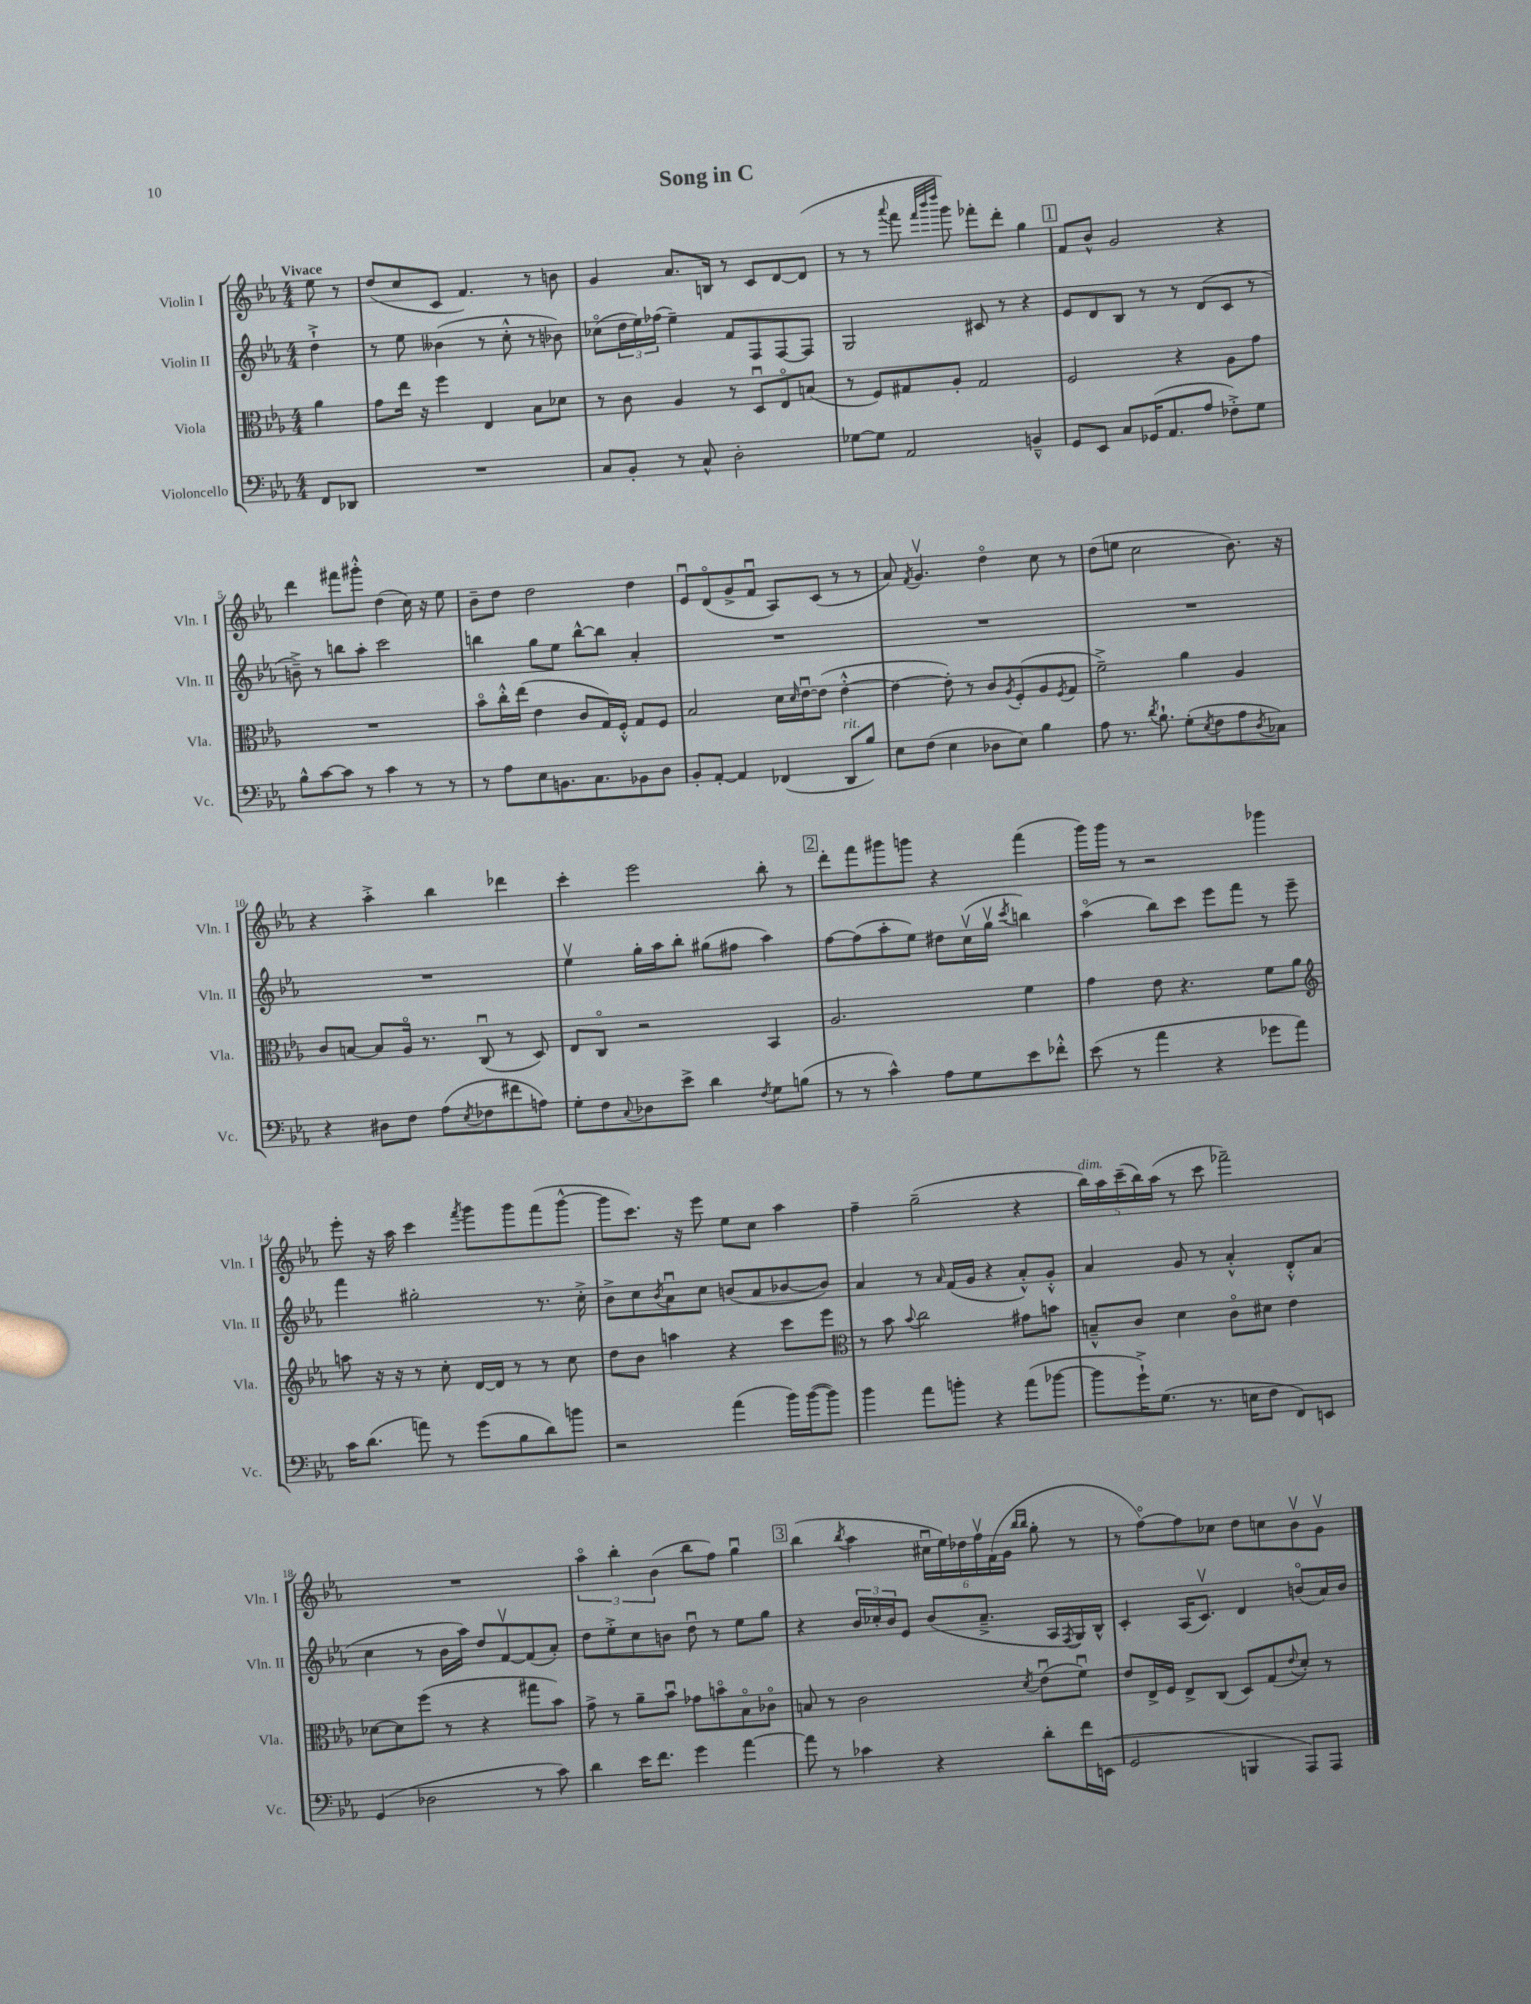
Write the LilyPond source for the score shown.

\header { title = "Song in C" }
<<
\new StaffGroup <<
\new Staff = "s0" \with { instrumentName = "Violin I" shortInstrumentName = "Vln. I" } {
    \clef treble \key ees \major \numericTimeSignature \time 4/4 \partial 4 \tempo "Vivace"
    ees''8 r8 |
    d''8( c''8 c'8 f'4.) r8 b'8 |
    g'4 aes'8. b16 r8 c'8 d'8~ d'8( |
    r8 r8 \appoggiatura { aes'''8 } f'''8 \grace { f'''32 bes'''32 d''''32 } g'''8) fes'''8-. d'''8-. g''4 |
    \mark \markup { \box "1" } f'8 bes'8-^ g'2 r4 |
    d'''4 fis'''8 gis'''8-.-^ d''4( c''16) r16 ees''8 |
    bes'8-- d''8 d''2 d''4 |
    ees'8\downbow d'8\flageolet( g'8-> f'8\downbow aes8) c'8( r8 r8 |
    aes'8) \acciaccatura { f'8 } g'4.\upbow d''4\flageolet c''8 r8 |
    d''8( e''8 c''2 bes'8.) r16 |
    r4 aes''4-.-> bes''4 des'''4 |
    c'''4-. ees'''2 bes''8-. r8 |
    \mark \markup { \box "2" } d'''8-. f'''8 gis'''8 g'''8 r4 f'''4( |
    g'''16) g'''16 r8 r2 ges'''4 |
    ees'''8-. r16 aes''16 c'''4 \acciaccatura { f'''8 } g'''8 g'''8 f'''8( g'''8~-^ |
    g'''8 c'''8.) r16 ees'''8 ees''8 c''8 aes''4 |
    f''4-- g''2--( r4 |
    \tuplet 5/4 { bes''16^\markup { \italic "dim." }) aes''16 c'''16--( bes''16) aes''16( } r8 c'''8 fes'''2--) |
    R1 |
    \tuplet 3/2 { aes''4\flageolet bes''4-. bes'4( } bes''8 f''8) g''4\downbow |
    \mark \markup { \box "3" } bes''4( \acciaccatura { bes''8 } aes''4 \tuplet 6/4 { cis''16\downbow ees''16) des''16 f''16\upbow f'16( g'16 } \grace { bes''16 bes''16 } g''8-. r8 |
    r8 f''8~\flageolet) f''8 ces''8 d''8 c''8 bes'8\upbow g'8\upbow \bar "|." |
}
\new Staff = "s1" \with { instrumentName = "Violin II" shortInstrumentName = "Vln. II" } {
    \clef treble \key ees \major \numericTimeSignature \time 4/4 \partial 4
    d''4-!-> |
    r8 ees''8 beses'4( r8 c''8-.-^ r8 bes'8) |
    ces''8\flageolet( \tuplet 3/2 { d''16 ees''16) fes''16( } ees''4--) f'8 f8 f8~ f8 |
    g2 cis'8 r8 r4 |
    \mark \markup { \box "1" } ees'8 d'8 bes8 r8 r8 d'8( c'8 r8 |
    b'8--->) r8 b''8 aes''8-. c'''2 |
    b''4 g''8 ees''8 b''8~-^ b''8 aes'4-. |
    R1 |
    R1 |
    R1 |
    R1 |
    ees''4\upbow g''16-. aes''16 bes''8-. gis''8( fis''8 aes''4) |
    \mark \markup { \box "2" } f''8~ f''8( aes''8-. ees''8) dis''8 c''16\upbow( g''16\upbow \acciaccatura { c'''8 } b''4) |
    aes''4\flageolet( bes''8) c'''8 ees'''8 f'''8 r8 ees'''8-- |
    f'''4 gis''2-. r8. c''16-.-> |
    bes'8-> c''8 \acciaccatura { bes'8 } aes'8\downbow c''8 b'8( aes'8 bes'8~ bes'8) |
    aes'4 r8 \grace { aes'16 } f'16( g'16 r4 aes'8-.-^) g'8-.-^ |
    aes'4 g'8 r8 aes'4-.-^ d'8-.-^ aes'8( |
    c''4 r8 bes'16 aes''16) d''8 f'8~\upbow f'8( aes'8-.) |
    d''8 ees''8-.-> c''8 b'8 d''8\downbow r8 ees''8 g''8 |
    \mark \markup { \box "3" } r4 \tuplet 3/2 { bes'16 ces''16-. bes'16 } ees'8 bes'8( aes'8.---> aes16 \acciaccatura { f8 } g16) bes16-^ |
    c'4-. aes16( c'8.\upbow) d'4 b'8\flageolet( aes'16) b'16 \bar "|." |
}
\new Staff = "s2" \with { instrumentName = "Viola" shortInstrumentName = "Vla." } {
    \clef alto \key ees \major \numericTimeSignature \time 4/4 \partial 4
    aes'4 |
    g'8 ees''16 r16 f''4 ees4 bes8 des'8 |
    r8 c'8 aes4 r8 d8\downbow ees8\flageolet b8( |
    r8 f8) gis8 aes8-. gis2 |
    \mark \markup { \box "1" } f2 r4 aes8 g'8 |
    R1 |
    bes'8\flageolet c''16-.-^ ees''16( ees'4 c'8 g16) f16-.-^ g8 f8 |
    bes2 d'16 \grace { d'16 } ees'16~\downbow ees'8( ees'4~-.-^ |
    ees'4~ ees'8-.) r8 c'8 \acciaccatura { aes8 } f8-.( aes8 \acciaccatura { f8 } g8 |
    f'2--->) aes'4 aes4 |
    c'8 b8~ b8 aes16\flageolet r8. c8\downbow( r8 d8) |
    ees8 c8\flageolet r2 bes,4 |
    \mark \markup { \box "2" } aes2. f'4 |
    g'4 ees'8 r4. f'8 aes'8 |
    \clef treble a''8 r16 r16 r8 c''8-. d'16~ d'16 r8 r8 c''8 |
    d''8 bes'8 a''4 r4 c'''8 ees'''8 |
    \clef alto r8 bes'8 \appoggiatura { bes'8 } c''2 gis'8 b'8 |
    b8---^ c'8 d'4 c'8\flageolet dis'8 ees'4 |
    des'8~ des'8 f''8( r8 r4 gis''8 bes'8) |
    g'8-> r8 aes'8-- bes'8\downbow ges'8 b'8\flageolet bes8\flageolet ces'8\flageolet |
    \mark \markup { \box "3" } b8 r8 c'2 \acciaccatura { d'8 } ees'8\downbow( f'8\downbow) |
    ees'8 ees16-> f16 ees8-> c8( d8) g8( \appoggiatura { ees'8 } d'8-.) r8 \bar "|." |
}
\new Staff = "s3" \with { instrumentName = "Violoncello" shortInstrumentName = "Vc." } {
    \clef bass \key ees \major \numericTimeSignature \time 4/4 \partial 4
    f,8 des,8 |
    R1 |
    c8 bes,8-. r8 c8-^ d2-. |
    ges8~ ges8 aes,2 b,4---^ |
    \mark \markup { \box "1" } g,8 ees,8 c8 ges,16( aes,8. aes8 fes8-.->) g8 |
    bes8-^ c'8~ c'8 r8 c'4 r8 r8 |
    r8 aes8 ees8 b,8. c8. bes,8 d8 |
    bes,8-. aes,8~-. aes,4 fes,4( d,8^\markup { \italic "rit." } bes8) |
    ees8 f8( ees4 des8 ees8) bes4 |
    aes8 r8. \acciaccatura { d'8 } bes8.-! g8-.( \acciaccatura { ees8 } f8 aes8 \acciaccatura { d8 } ces8) |
    r4 dis8 f8 aes8( \acciaccatura { ees8 } fes8 fis'8 a8) |
    g8-. f8 \appoggiatura { c8 } des8 ees'8-> d'4 \acciaccatura { f8 } g8 b8( |
    \mark \markup { \box "2" } r8 r8 c'4-^) aes8 g8 ees'8 fes'8-.-^ |
    ees'8( r8 aes'4 r4 ges'8 aes'8) |
    c'16 d'8.( a'8) r8 g'8( bes8 d'8) b'8 |
    r2 aes'4( bes'16) bes'16~( bes'8) |
    bes'4 aes'8 b'8-. r4 aes'8( bes'8~ |
    bes'8 g'16-!->) g8.( r8. e16 f8 f,8) e,8 |
    g,4( des2 r8 c'8) |
    d'4 ees'16 f'8. g'4 aes'4~ |
    \mark \markup { \box "3" } aes'8 r8 ces'4 r4 d'8-. f'16 e,16( |
    g,2 b,,4 aes,,8) aes,,8 \bar "|." |
}
>>
>>
